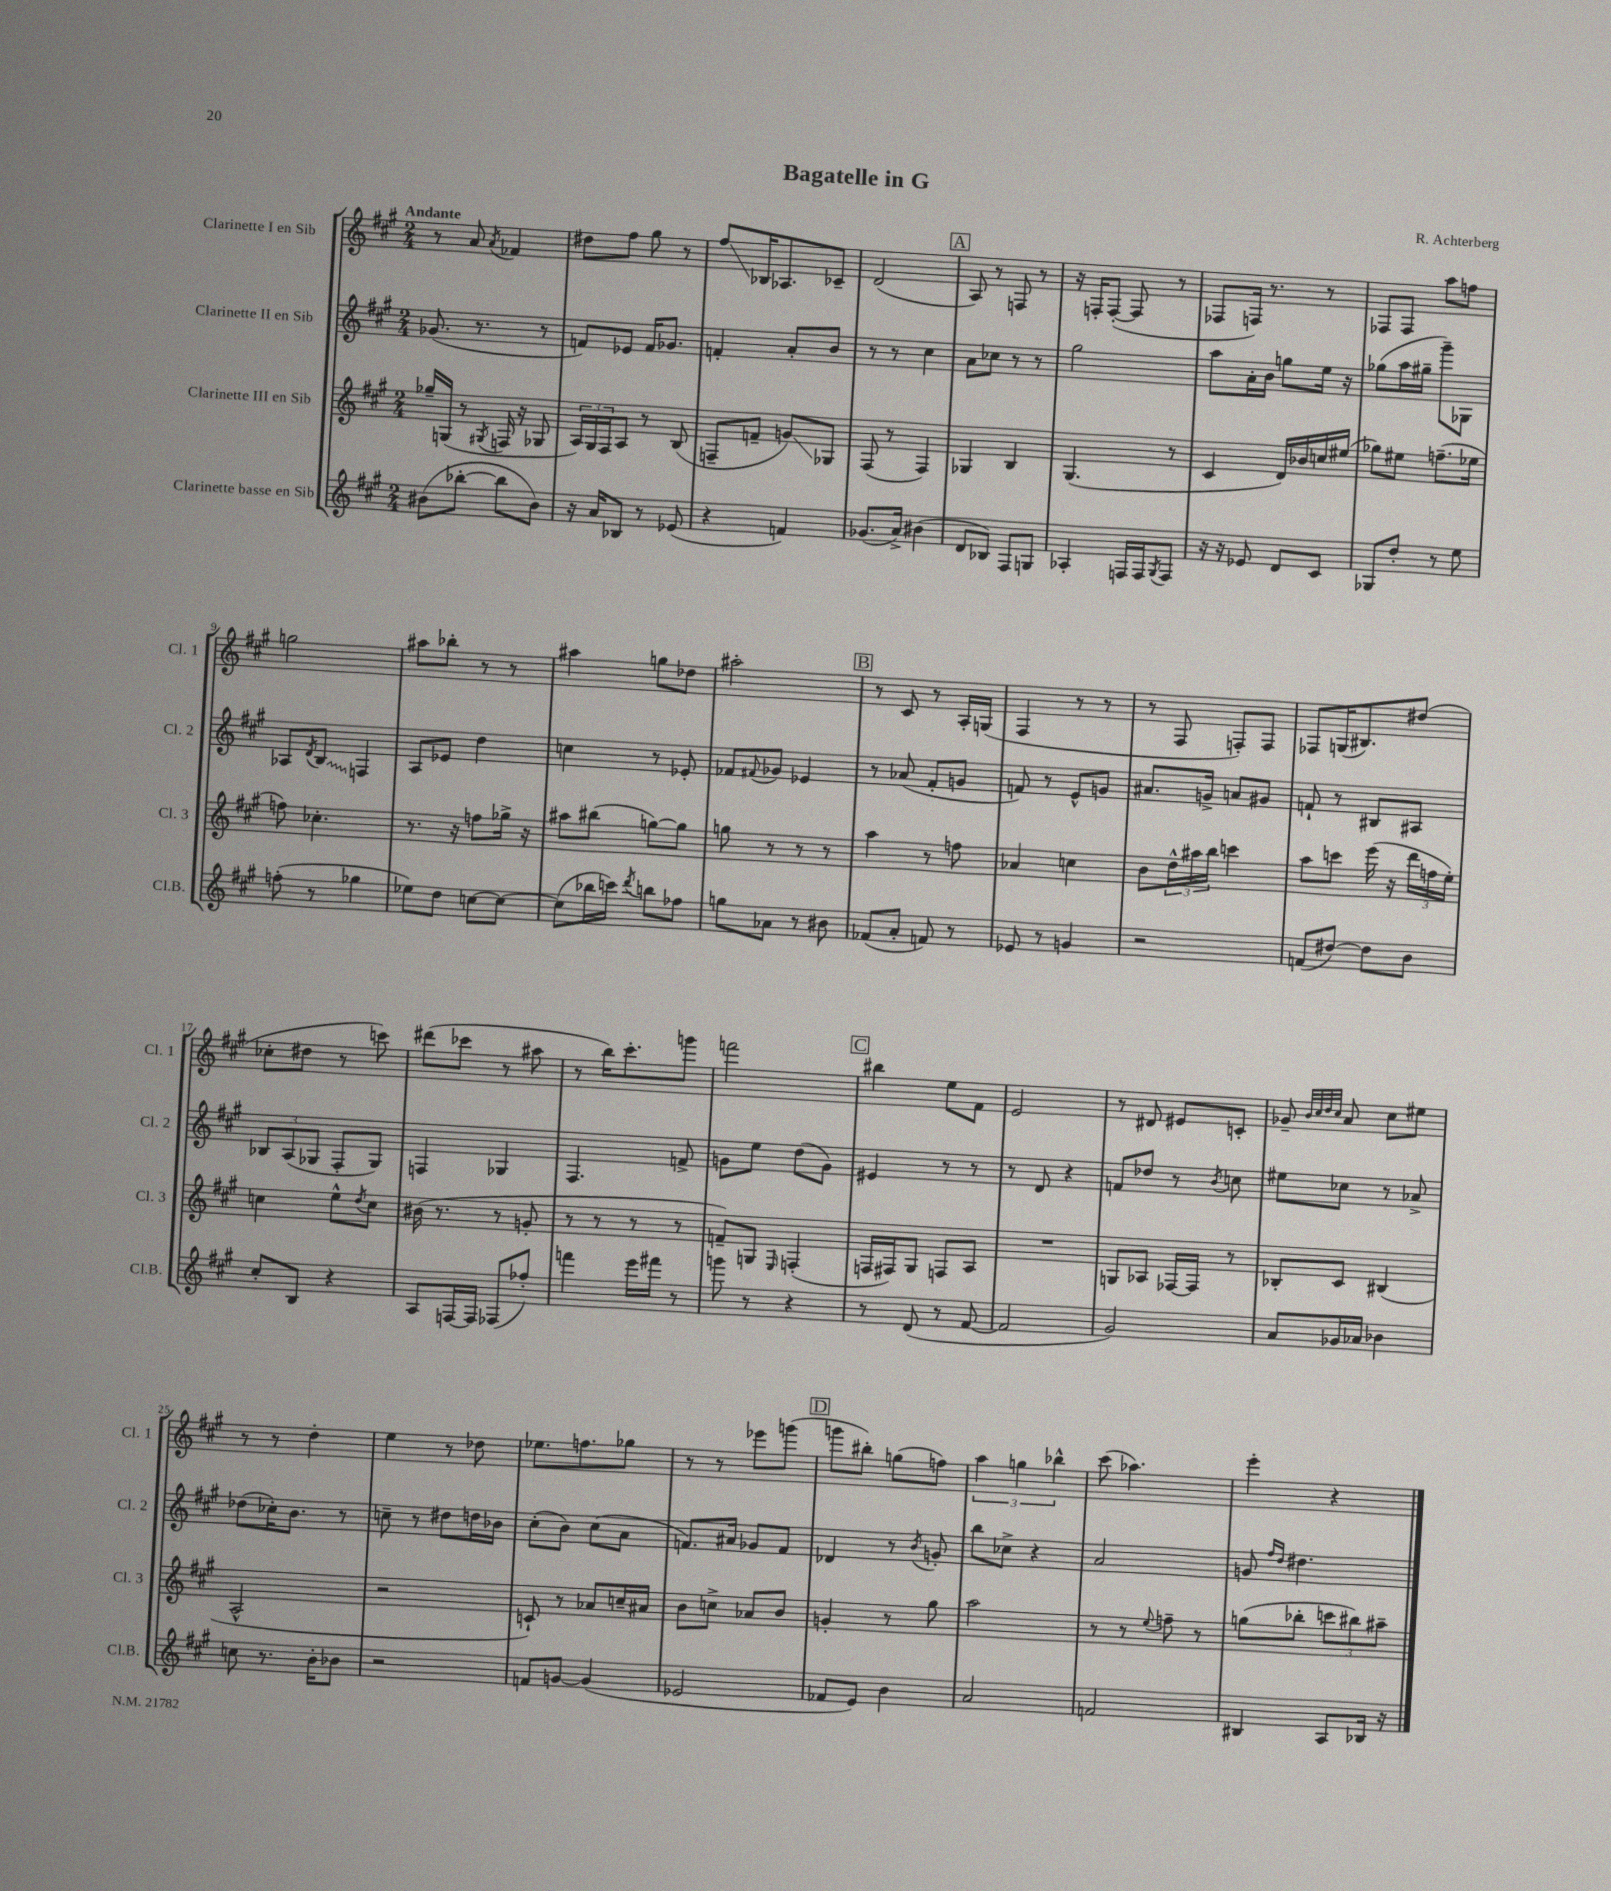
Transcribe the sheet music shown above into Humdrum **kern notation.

**kern	**kern	**kern	**kern
*staff4	*staff3	*staff2	*staff1
*clefG2	*clefG2	*clefG2	*clefG2
*k[f#c#g#]	*k[f#c#g#]	*k[f#c#g#]	*k[f#c#g#]
*M2/4	*M2/4	*M2/4	*M2/4
(8b#\L	16gg-~/LL	(8.g-/	8r
.	(16G/JJ	.	.
[8bb-'\J	8r	.	8a/
.	.	8.r	.
.	8qG#/	.	8qa/
8bb-\]L	16F/	.	4f-/
.	16r	.	.
8b#\J)	8G-/	8r	.
=	=	=	=
16r	24A/LL)	8f/L)	8dd#\L
.	24G#/	.	.
16a/LK	.	.	.
.	24F#/J	.	.
8B-/J	8A/J	8e-/J	8ff#\J
8r	8r	16f/LK	8gg#\
.	.	8.g-/J	.
(8e-/	(8B/	.	8r
=	=	=	=
4r	8F~/L	4f'/	8ff#/L
.	8f~/J	.	16B-/K
.	.	.	8.A-/
4f/)	8g/L)	8a'/L	.
.	8G-/J	8b/J	8c-~/J
=	=	=	=
(8.g-/L	(8F#/	8r	(2d/
.	8r	8r	.
16a^/Jk)	.	.	.
(4b#\	4F#/)	4cc#\	.
=	=	=	=
8d/L	4G-/	8a\L	8A/)
8B-/J)	.	8cc-\J	8r
8F#/L	4B/	8r	8F/
8G/J	.	8r	8r
=	=	=	=
4A-'/	(4.G#/	2gg#\	16r
.	.	.	16F'/LK
.	.	.	([8F'/J
16F/LL	.	.	8F/]
16F/J	.	.	.
8qG#/	.	.	.
8F/J	8r	.	8r
=	=	=	=
16r	4c#/	8aa\L	8F-/L
16r	.	.	.
8e-/	.	16a'\L	16F/Jk)
.	.	16b\JJ	8.r
8d/L	16d/LL)	8gg\L	.
.	16b-/	.	.
8c#/J	16cc/	16ee\Jk	8r
.	(16ee#/JJ	16r	.
=	=	=	=
8G-/L	8gg-\L)	(8gg-\L	8F-/L
8dd'/J	8ee#\J	16aa\L	8F-/J
.	.	16gg#~\JJ	.
8r	(8.ff~\L	8ggg#~\L)	8aa\L
8ee\	.	8G-\J	8ff\J
.	16ee-\Jk	.	.
=	=	=	=
(8ff'\	8ff\)	8A-/L	2gg\
.	.	8qd/	.
8r	4.cc-'\	8B/J	.
4gg-\	.	4F/	.
=	=	=	=
8ee-\L)	8.r	8A/L	8aa#\L
8dd\J	.	8e-/J	8bb-'\J
.	16r	.	.
[8cc\L	8ff\L	4dd\	8r
8cc\_J	16gg-^\Jk	.	8r
.	16r	.	.
=	=	=	=
(8cc\]L	8aa#\L	4cc\	4aa#\
16bb-\L	(8bb#\J	.	.
16ccc\JJ)	.	.	.
8qddd/	.	.	.
8bb\L	[8gg\L)	8r	8gg\L
8ff-\J	8gg\]J	8e-'/	8dd-\J
=	=	=	=
8gg\L	8gg\	8f-/L	2aa#'\
.	.	8qqf#/	.
8a-\J	8r	8g-/J	.
8r	8r	4e-/	.
8b#\	8r	.	.
=	=	=	=
(8f-/L	4aa\	8r	8r
8a'/J	.	(8a-/	8c#/
8f/)	8r	8f#'/L	8r
8r	8ff\	8g/J	16A'/LL
.	.	.	(16G/JJ
=	=	=	=
8e-/	4a-/	8f/)	4F#/
8r	.	8r	.
4g/	4cc\	8e^^/L	8r
.	.	8g/J	8r
=	=	=	=
2r	8b\L	8.a#/L	8r
.	24dd^^\L	.	8F#/
.	24aa#\	.	.
.	.	16g^/Jk	.
.	24bb\JJ	.	.
.	4ccc\	8a/L	8F'/L)
.	.	8g#/J	8F/J
=	=	=	=
(8f/L	8aa\L	8f`/	8F-/L
[8dd#/J)	8ccc\J	8r	(16G/K
.	.	.	8.B#/)
8dd#\]L	(16eee\	8B#/L	.
.	16r	.	.
8b\J	24ddd\LL	8A#/J	(8dd#/J
.	24ff\	.	.
.	24ee'\JJ)	.	.
=	=	=	=
8cc#'/L	4cc\	12B-/L	8cc-'\L
.	.	(12A/	.
8B/J	.	.	8dd#\J
.	.	12G-/J	.
4r	8ee^^\L	8F#'/L	8r
.	8qdd/	.	.
.	8cc\J	8G-/J)	8ccc\)
=	=	=	=
8A/L	(16b#\	4F/	(8ddd#\L
.	8.r	.	.
[16F/L	.	.	8ccc-\J
16F/]JJ	.	.	.
(8F-/L	8r	4G-/	8r
8ff-'/J)	8g'/	.	8aa#\
=	=	=	=
4fff\	8r	4.F#/	8r
.	8r	.	16bb\LK)
.	.	.	8.ccc#'\
16eee\LL	8r	.	.
16fff#\JJ	.	.	.
8r	8r	8f^/	8ggg\J
=	=	=	=
8ggg\	8f~/L)	8g\L	2fff\
8r	8G/J	8ee\J	.
.	16qqE/	.	.
4r	(4F'/	(8dd\L	.
.	.	8g\J)	.
=	=	=	=
8r	16F/LL	4e#/	4bb#\
.	16F#/J)	.	.
(8d/	8G#/J	.	.
8r	8F/L	8r	8ee\L
[8f#/	8A/J	8r	8f#\J
=	=	=	=
2f#/]	2r	8r	2e/
.	.	8d/	.
.	.	4r	.
=	=	=	=
2g#/)	8G/L	8f/L	8r
.	8A-/J	8dd-/J	8d#/
.	[16F-/LL	8r	8e#/L
.	16F-/]JJ	.	.
.	.	8qb/	.
.	8r	8cc\	8c'/J
=	=	=	=
8a/L	8B-'/L	8ee#\L	8g-~/
.	.	.	32qqb/LLL
.	.	.	32qqcc#/
.	.	.	32qqdd/
.	.	.	32qqcc#/JJJ
16g-/L	8c#/J	8cc-\J	8a/
16a-/JJ	.	.	.
4b-\	(4B#/	8r	8cc#\L
.	.	8a-^/	8ee#\J
=	=	=	=
8cc\	2A^^/	(8dd-\L	8r
8.r	.	16cc-'\K)	8r
.	.	8.b\J	.
.	.	.	4dd'\
16b'\LK	.	.	.
8b-\J	.	8r	.
=	=	=	=
2r	2r	8cc~\	4ee\
.	.	8r	.
.	.	8dd#\L	8r
.	.	16dd\L	8dd-\
.	.	16b-\JJ	.
=	=	=	=
8f/L	8c`/)	(8cc#'\L	8.ee-\L
[8g/J	8r	8b\J)	.
.	.	.	8.ff\
(4g/]	8a-/L	(8cc#\L	.
.	16cc~/L	8a\J	8gg-\J
.	16a#/JJ	.	.
=	=	=	=
2e-/	8b\L	8.f/L)	8r
.	8cc^\J	.	8r
.	.	16a#/Jk	.
.	8a-/L	8g-/L	8eee-\L
.	8b/J	8f/J	(8ggg\J
=	=	=	=
8f-/L	4g'/	4d-/	8ggg\L
8e/J)	.	.	8bb#'\J)
4b\	8r	8r	(8gg\L
.	.	8qb/	.
.	8gg#\	8g'/	8ff\J)
=	=	=	=
2a/	2aa\	8bb\L	6aa\
.	.	8cc-^\J	.
.	.	.	6gg\
.	.	4r	.
.	.	.	6bb-^^\
=	=	=	=
2f/	8r	2a/	(8ccc#\
.	8r	.	4.aa-\)
.	8qqee/	.	.
.	8ff~\	.	.
.	8r	.	.
=	=	=	=
4B#/	(8gg\L	8g/	4eee'\
.	.	16qqff#/LL	.
.	.	16qqdd/JJ	.
.	8bb-'\J	4.dd#\	.
8A/L	12ccc\L	.	4r
.	12bb#\)	.	.
16B-/Jk	.	.	.
.	12aa#~\J	.	.
16r	.	.	.
==	==	==	==
*-	*-	*-	*-
